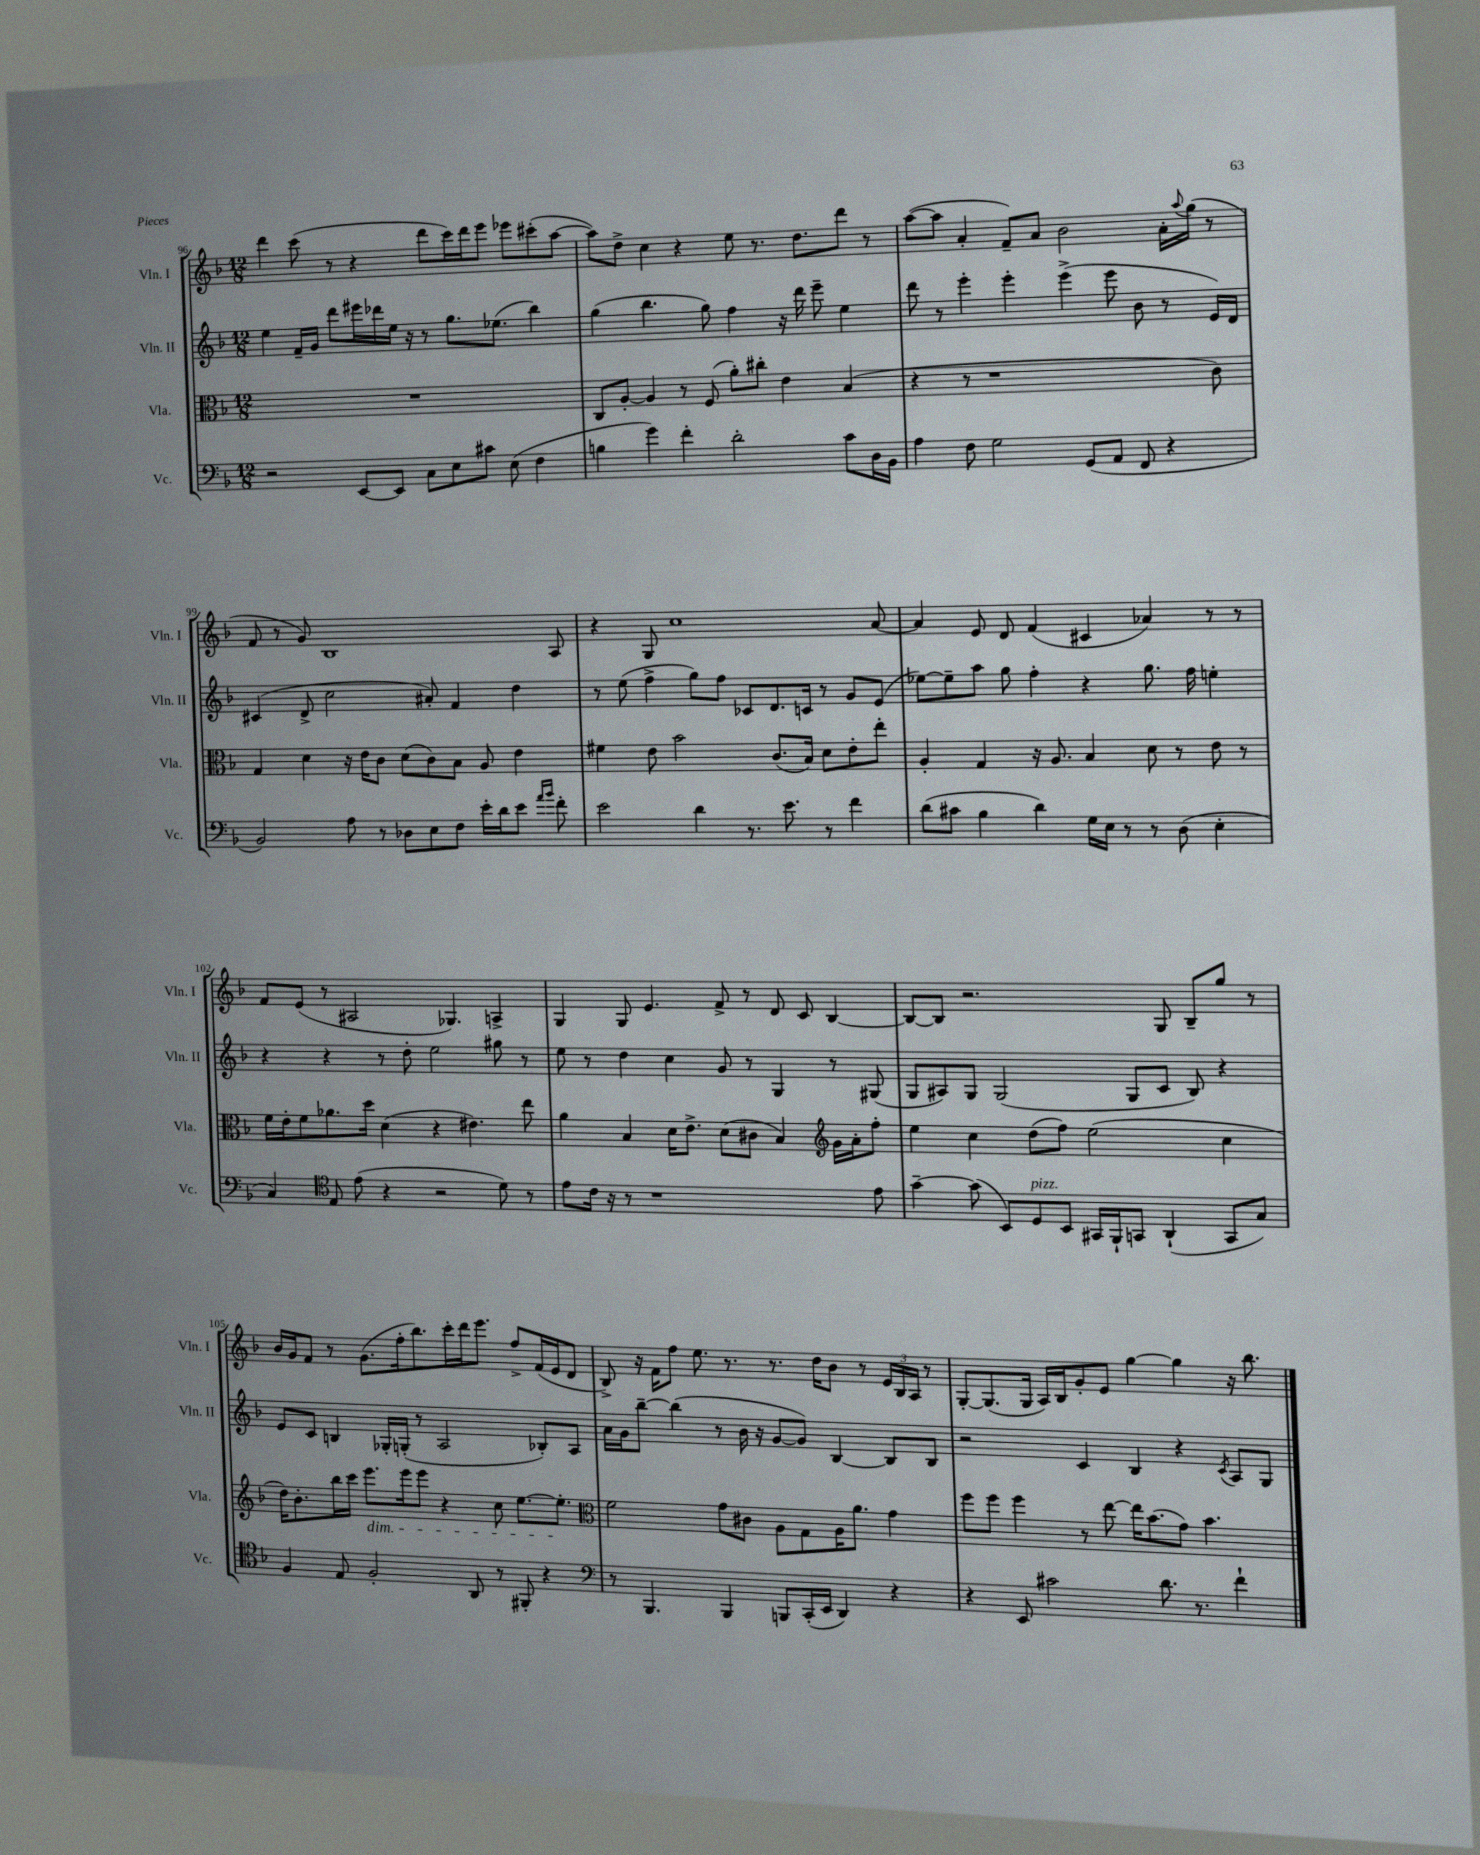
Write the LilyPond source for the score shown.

<<
\new StaffGroup <<
\new Staff = "s0" \with { instrumentName = "Vln. I" shortInstrumentName = "Vln. I" } {
    \clef treble \key f \major \numericTimeSignature \time 12/8
    d'''4 c'''8( r8 r4 d'''8 c'''16) d'''16 e'''8 ees'''8 cis'''8-.( a''8~ |
    a''8) d''8-> c''4 r4 e''8 r8. d''8. d'''8 r8 |
    a''8~( a''8 a'4-. f'8--) a'8 bes'2 a'16-. \appoggiatura { a''8 } g''16( r8 |
    f'8 r8 g'8) bes1 a8 |
    r4 g8 c''1 a'8~ |
    a'4 e'8 d'8 f'4( cis'4 aes'4) r8 r8 |
    f'8 e'8( r8 ais2 ges4.) a4-> |
    g4 g8 e'4. f'8-> r8 d'8 c'8 bes4~ |
    bes8~ bes8 r2. g8 bes8-- g''8 r8 |
    bes'16 g'16 f'8 r8 g'8.( f''16-. bes''8.) c'''16-. d'''16 e'''8. f''8-> f'16( e'16 d'8 |
    bes8->) r16 f'16 f''8 e''8. r8. r8. d''16 bes'8 r8 \tuplet 3/2 { e'16 bes16 a16 } r8 |
    g8~-. g8.( g16 a16) bes16 g'8-. e'8 g''4~ g''4 r16 bes''8. \bar "|." |
}
\new Staff = "s1" \with { instrumentName = "Vln. II" shortInstrumentName = "Vln. II" } {
    \clef treble \key f \major \numericTimeSignature \time 12/8
    e''4 f'16-- g'16 d'''8 eis'''16 des'''16 e''16 r16 r8 g''8. ees''8.( bes''4) |
    g''4( bes''4. g''8) f''4 r16 d'''16 e'''8-- e''4 |
    d'''8 r8 e'''4-. e'''4-. e'''4->( e'''8 bes'8 r8 e'16) d'16 |
    cis'4( d'8-> c''2 ais'8-.) f'4 d''4 |
    r8 e''8( f''4-> g''8) f''8 ces'8 d'8. c'16 r8 g'8 e'8( |
    ees''8~) ees''8-- a''8 g''8 f''4-. r4 g''8. f''16 e''4-. |
    r4 r4 r8 d''8-. e''2 gis''8 r8 |
    e''8 r8 d''4 c''4 g'8 r8 g4 r8 gis8( |
    g8 ais8) g8 g2( g8 c'8 bes8) r4 |
    e'8 c'8 b4 ges16-. g16-.( r8 a2 bes8-.) a8 |
    a'16 g'16 bes''8~-- bes''4( r8 bes'16 r16 g'8~ g'8) bes4~ bes8 bes8 |
    r2 c'4 bes4 r4 \acciaccatura { c'8 } a8 g8 \bar "|." |
}
\new Staff = "s2" \with { instrumentName = "Vla." shortInstrumentName = "Vla." } {
    \clef alto \key f \major \numericTimeSignature \time 12/8
    R1. |
    c8 a8~-. a4 r8 f8( a'8-.) cis''8-. e'4 bes4( |
    r4 r8 r1 c'8) |
    g4 d'4 r16 e'16 c'8 d'8( c'8) bes8 a8 e'4 |
    fis'4 e'8 bes'2 c'8.( bes16) d'8 e'8-. e''8-. |
    a4-. g4 r16 a8. bes4 d'8 r8 e'8 r8 |
    f'16 e'16-. f'8 aes'8. d''16 d'4( r4 eis'4.) e''8 |
    a'4 bes4 d'16 e'8.-> d'8( cis'8 bes4) \clef treble g'16 a'16-. f''8-. |
    e''4 c''4 d''8( f''8) e''2( c''4 |
    d''16) bes'8.-. bes''16 c'''16 e'''8.\dim e'''16 e'''8 r4 c''8 e''8.~ e''8.-.\! |
    \clef alto f'2 g'8 cis'8 a8 g8 a16 a'8. g'4 |
    f''8 f''8 f''4 r8 e''8~ e''16 bes'8.( g'8) bes'4. \bar "|." |
}
\new Staff = "s3" \with { instrumentName = "Vc." shortInstrumentName = "Vc." } {
    \clef bass \key f \major \numericTimeSignature \time 12/8
    r2 e,8~ e,8 c8 e8 cis'8 e8( f4 |
    b4 g'4) f'4-. d'2-. c'8 d16 bes,16 |
    a4 f8 g2 g,8( a,8 f,8 r4 |
    bes,2) a8 r8 des8 e8 f8 e'16-. d'16 e'8 \grace { a'16 bes'16 } f'8-. |
    e'2 d'4 r8. e'8. r8 f'4 |
    d'8( cis'8 bes4 d'4) g16 e16 r8 r8 d8( e4-. |
    c4) \clef tenor e8 e'8( r4 r2 d'8) r8 |
    e'8 c'16 r16 r8 r1 e'8 |
    g'4~-- g'8( bes,8) d8^\markup { \italic "pizz." } bes,8 gis,16 f,16-! g,8 a,4-!( g,8 g8) |
    f4 e8 f2-. a,8 r8 fis,8-. r4 |
    \clef bass r8 bes,,4. bes,,4 b,,8 c,16-.( e,16 d,4) r4 |
    r4 e,8 cis'2 d'8. r8. f'4-! \bar "|." |
}
>>
>>
\layout { \context { \Score currentBarNumber = #96 } }
